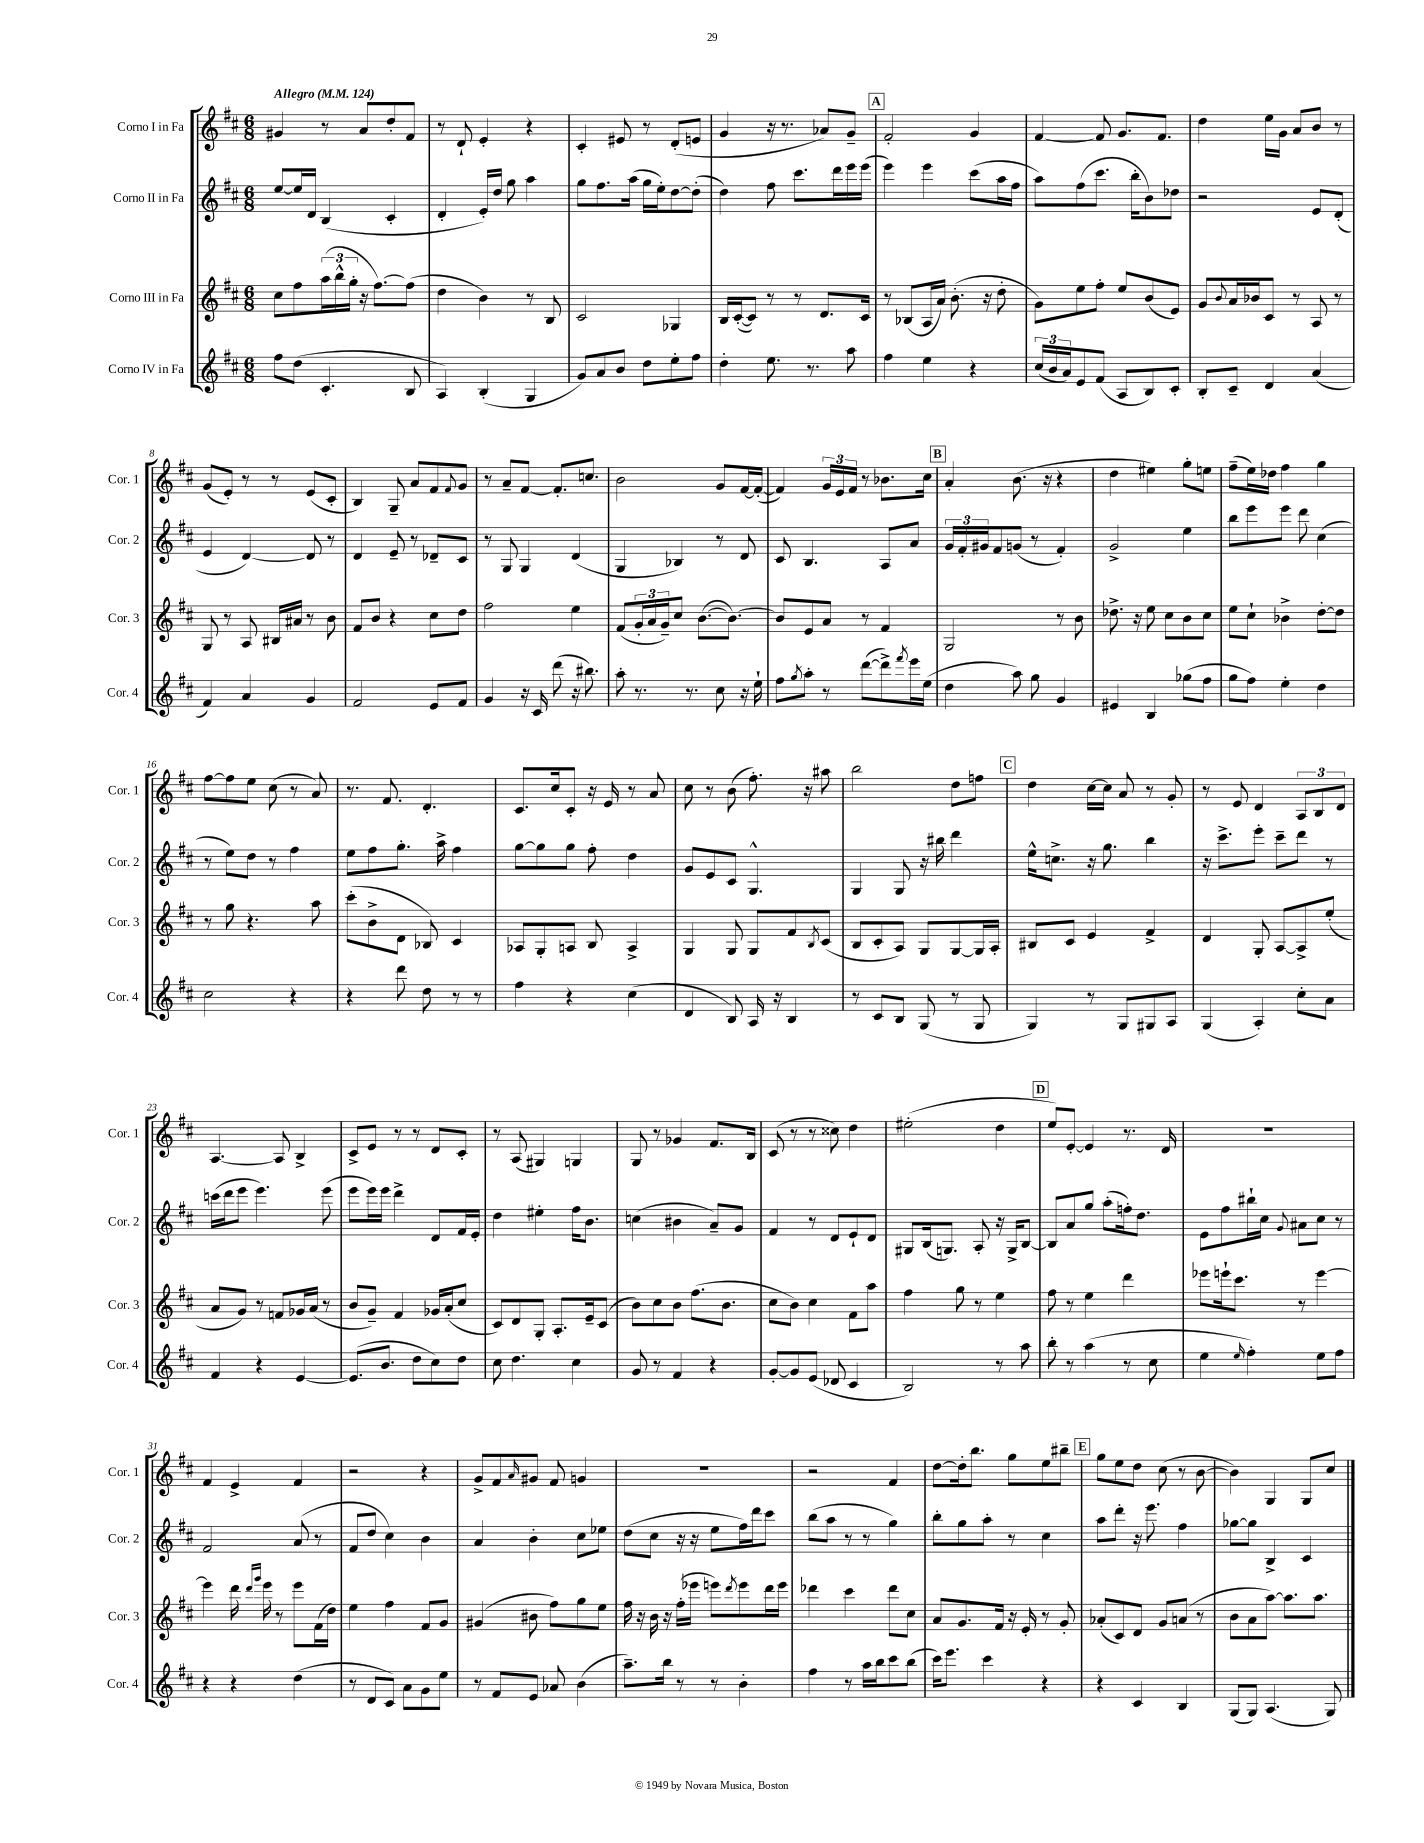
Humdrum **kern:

**kern	**kern	**kern	**kern
*staff4	*staff3	*staff2	*staff1
*clefG2	*clefG2	*clefG2	*clefG2
*k[f#c#]	*k[f#c#]	*k[f#c#]	*k[f#c#]
*M6/8	*M6/8	*M6/8	*M6/8
*MM124	*MM124	*MM124	*MM124
8ff#	8cc#	[8ee	4g#
(8dd	8ff#	16ee]	.
.	.	16d	.
4.c#'	(24aa	(4B	8r
.	24bb^^	.	.
.	24gg'	.	.
.	16r	.	8a
.	[8.ff#)	.	.
.	.	4c#'	8dd'
8B	(8ff#]	.	8f#
=	=	=	=
4A)	4dd	4d'	8r
.	.	.	8d`
(4B'	4b)	16e')	4e'
.	.	16dd	.
.	.	8gg	.
4G	8r	4aa	4r
.	8B	.	.
=	=	=	=
8g)	2c#	8gg	4c#'
8a	.	8.ff#	.
8b	.	.	8e#
.	.	(16aa	.
8dd	.	16gg	8r
.	.	16ee')	.
8ee'	4G-	[8dd	(8d'
8ff#	.	(8dd']	8e
=	=	=	=
4dd'	16B	4dd)	4g
.	([16c#'	.	.
.	8c#])	.	.
8.ee	8r	8ff#	16r
.	.	.	8.r
.	8r	8.ccc#	.
8.r	.	.	.
.	8.d	.	8a-)
.	.	16ddd	.
8aa	.	16eee	8g~
.	16c#	(16eee	.
=	=	=	=
4ff#	8r	4eee)	2f#'
.	(8B-	.	.
4ee	16A	4eee	.
.	16a)	.	.
.	(8.b'	.	.
4r	.	(8ccc#	4g
.	16r	.	.
.	8dd'	16aa	.
.	.	16ff#	.
=	=	=	=
(24cc#	8g)	8aa)	[4f#
24b	.	.	.
24a)	.	.	.
8e	8ee	(8ff#	.
(8f#	8ff#'	8.ccc#	8f#]
8A	8ee	.	8.g
.	.	16bb'	.
8B)	(8b	8b)	.
.	.	.	8.f#
8c#'	8e)	8dd-	.
=	=	=	=
8B'	8g	2r	4dd
.	8qqb	.	.
8c#~	16a	.	.
.	16b-	.	.
4d	8c#	.	16ee
.	.	.	16g
.	8r	.	8a
(4a	8A	8e	8b
.	8r	(8d'	8r
=	=	=	=
4f#)	8G	4e	(8g
.	8r	.	8e')
4a	8A	[4d)	8r
.	16B#	.	8r
.	16a#	.	.
4g	8r	8d]	(8e
.	8b	8r	8c#'
=	=	=	=
2f#	8f#	4d	4B)
.	8b	.	.
.	4r	8e~	8G~
.	.	8r	8a
8e	8cc#	8d-~	8f#
.	.	.	8qqf#
8f#	8dd	8c#	8g
=	=	=	=
4g	2ff#	8r	8r
.	.	8G	8a~
16r	.	4G	[8f#
16c#	.	.	.
(8ddd	.	.	8.f#']
16r	4ee	(4d	.
8.bb#)	.	.	8.cc
=	=	=	=
8aa'	(8f#	4G	2b
8.r	24g'	.	.
.	24a	.	.
.	24g~)	.	.
.	8cc#	4B-)	.
8.r	.	.	.
.	([8.b	.	.
8cc#	.	8r	8g
.	8.b_)	.	.
16r	.	8d	[16f#
16ee`	.	.	(16f#'_
=	=	=	=
8ff#	8b]	8c#	4f#])
8qgg	.	.	.
8aa'	8e	4.B	.
8r	8a	.	24g
.	.	.	24e
.	.	.	24f#
([8ddd	8r	.	8r
8ddd^])	4f#	8A	8.b-
8qfff#	.	.	.
16eee	.	8a	.
(16ee	.	.	16cc#
=	=	=	=
4dd	2G	24g	4a'
.	.	24f#'	.
.	.	24g#	.
.	.	8f#	.
8aa)	.	(8g	(8.b
8gg	.	8r	.
.	.	.	16r
4g	8r	4f#')	4r
.	8b	.	.
=	=	=	=
4e#	8.dd-^	2g^	4dd
.	16r	.	.
4B	8ee	.	4ee#)
.	8cc#	.	.
(8gg-	8b	4ee	8gg'
8ff#	8cc#	.	8ee
=	=	=	=
8gg	8ee	8bb	(8ff#~
8ff#)	8cc#`	8eee	16ee)
.	.	.	16dd-
4ee'	4b-^	8eee	4ff#
.	.	8ddd	.
4dd	[8dd'	(4cc#	4gg
.	8dd]	.	.
=	=	=	=
2cc#	8r	8r	[8ff#
.	8gg	8ee)	8ff#]
.	4.r	8dd	8ee
.	.	8r	(8cc#
4r	.	4ff#	8r
.	8aa	.	8a)
=	=	=	=
4r	(8ccc#'	8ee	8.r
.	8b^	8ff#	.
.	.	.	8.f#
8ddd	8d	8.gg'	.
8dd	8B-)	.	4.d'
.	.	16aa^	.
8r	4c#	4ff#	.
8r	.	.	.
=	=	=	=
4ff#	8A-	[8gg	8.c#
.	8G'	8gg]	.
.	.	.	16cc#
4r	8A	8gg	8c#'
.	8B	8ff#'	16r
.	.	.	16e
(4cc#	4A^	4dd	8r
.	.	.	8a
=	=	=	=
4d	4G	8g	8cc#
.	.	8e	8r
8B)	8G	8c#	(8b
16A	8G	4.G^^	8.ff#')
16r	.	.	.
4B	8f#	.	.
.	.	.	16r
.	8qB	.	.
.	(8c#	.	8aa#
=	=	=	=
8r	8B	4G	2bb
8c#	8c#'	.	.
8B	8A)	8G	.
(8G	8G	16r	.
.	.	16bb#	.
8r	[8G	4ddd	8dd
8G	16G]	.	8ff
.	16A'	.	.
=	=	=	=
4G)	8B#	16ee^^	4dd
.	.	8.cc^	.
.	8c#	.	.
8r	4e	16r	[16cc#
.	.	8.gg	16cc#]
8G	.	.	8a
8G#	4f#^	4bb	8r
8A	.	.	8g'
=	=	=	=
(4G	4d	16r	8r
.	.	8.ccc#^	.
.	.	.	8e
4A')	8G'	8eee'	4d
.	[8A	8ccc#~	.
8cc#'	8A^]	8ddd	12A
.	.	.	12B
8a	(8ee'	8r	.
.	.	.	12d
=	=	=	=
4f#	8a	(16ccc	[4.A
.	.	16ddd	.
.	8g)	8eee	.
4r	8r	4.eee)	.
.	8f	.	8A]
[4e	16g-	.	4B^
.	(16a	.	.
.	8r	(8eee	.
=	=	=	=
(8.e]	8b	8eee	8c#^
.	8g~)	16eee)	8e
8.b	.	16eee	.
.	4f#	4ddd^	8r
8dd	.	.	8r
8cc#)	16g-	8d	8d
.	(16a'	.	.
8dd	8cc#	16f#	8c#'
.	.	16e'	.
=	=	=	=
8cc#	8c#)	4dd	8r
4.dd	8d	.	(8A
.	8G'	4ee#'	4G#)
.	8.A'	.	.
4cc#	.	16ff#	4G
.	16e~	8.b	.
.	(8c#	.	.
=	=	=	=
8g	8b)	(4cc	8G
8r	8cc#	.	8r
4f#	8b	4b#	4g-
.	(8.ff#	.	.
4r	.	8a~)	8.f#
.	8.b	.	.
.	.	8g	.
.	.	.	16B
=	=	=	=
[8g'	8cc#	4f#	(8c#
8g]	8b)	.	8r
(8e	4cc#	8r	8r
8d-	.	8d	8cc##)
4c#	8f#	8e`	4dd
.	8aa	8d	.
=	=	=	=
2B)	4ff#	8G#	(2ee#'
.	.	(16B	.
.	.	8.G)	.
.	8gg	.	.
.	8r	8A'	.
8r	4ee	16r	4dd
.	.	16G^	.
8aa	.	[8B	.
=	=	=	=
8bb'	8ff#	8B]	8ee)
8r	8r	8a	[8e'
(4aa	4ee	8gg	4e]
.	.	(8aa'	.
8r	4ddd	16ff')	8.r
.	.	8.dd	.
8cc#	.	.	.
.	.	.	16d
=	=	=	=
4ee	8eee-	8e	2.r
.	16eee`	8ff#	.
.	8.ccc#	.	.
16qqee	.	.	.
4ff#')	.	16bb#`	.
.	.	16cc#	.
.	.	8qqg	.
.	8r	8a#	.
8ee	[4eee	8cc#	.
8ff#	.	8r	.
=	=	=	=
4r	4eee]	2f#	4f#
4r	16ddd	.	4e^
.	16qqddd	.	.
.	16qqggg	.	.
.	16eee	.	.
.	8r	.	.
(4dd	8eee	(8a	4f#
.	(16f#	8r	.
.	16dd)	.	.
=	=	=	=
8r	4ee	8f#	2r
8d	.	8dd	.
8c#)	4ff#	4cc#)	.
8a	.	.	.
8g	8f#	4b	4r
8ee	8g	.	.
=	=	=	=
8r	(4g#	4a	8g^
8f#	.	.	8f#
.	.	.	16qqa
8e	8b#	4b'	8g#
8a-	8ff#)	.	8f#
(4b	8gg	8cc#	4g
.	8ee	8ee-	.
=	=	=	=
8.aa~)	16ff#	(8dd	2.r
.	16r	.	.
.	16b	8cc#	.
16bb	16r	.	.
8r	(16ff#'	16r	.
.	16eee-	16r	.
8r	8eee)	8ee	.
.	8qddd	.	.
4b'	8eee	16ff#)	.
.	.	16ddd	.
.	16ddd	8ccc#	.
.	16eee	.	.
=	=	=	=
4ff#	4ddd-	(8bb	2r
.	.	8aa	.
8r	4ccc#	8r	.
16aa	.	8r	.
16bb	.	.	.
8ccc#	8ddd-	4gg)	4f#
(8bb	8cc#	.	.
=	=	=	=
16ccc#)	8a	8bb'	[8dd
8.eee	.	.	.
.	8.g	8gg	16dd']
.	.	.	8.bb
4ccc#	.	8aa'	.
.	16f#	.	.
.	16r	8r	8gg
.	16e'	.	.
4r	8r	4cc#	8ee
.	8g'	.	8bb#~
=	=	=	=
4r	(8a-'	8aa	8gg
.	8c#)	8ddd'	8ee
4c#	8d	16r	8dd
.	.	8.eee	.
.	8g	.	(8cc#
4B	(8a	4ff#	8r
.	8r	.	[8b
=	=	=	=
(8G	8b	[8gg-	4b])
8G)	8a	8gg-]	.
(4.A	[8aa)	4B^	4G
.	8.aa]	.	.
.	.	4c#	8G
.	8.aa	.	.
8G)	.	.	8cc#
==	==	==	==
*-	*-	*-	*-
